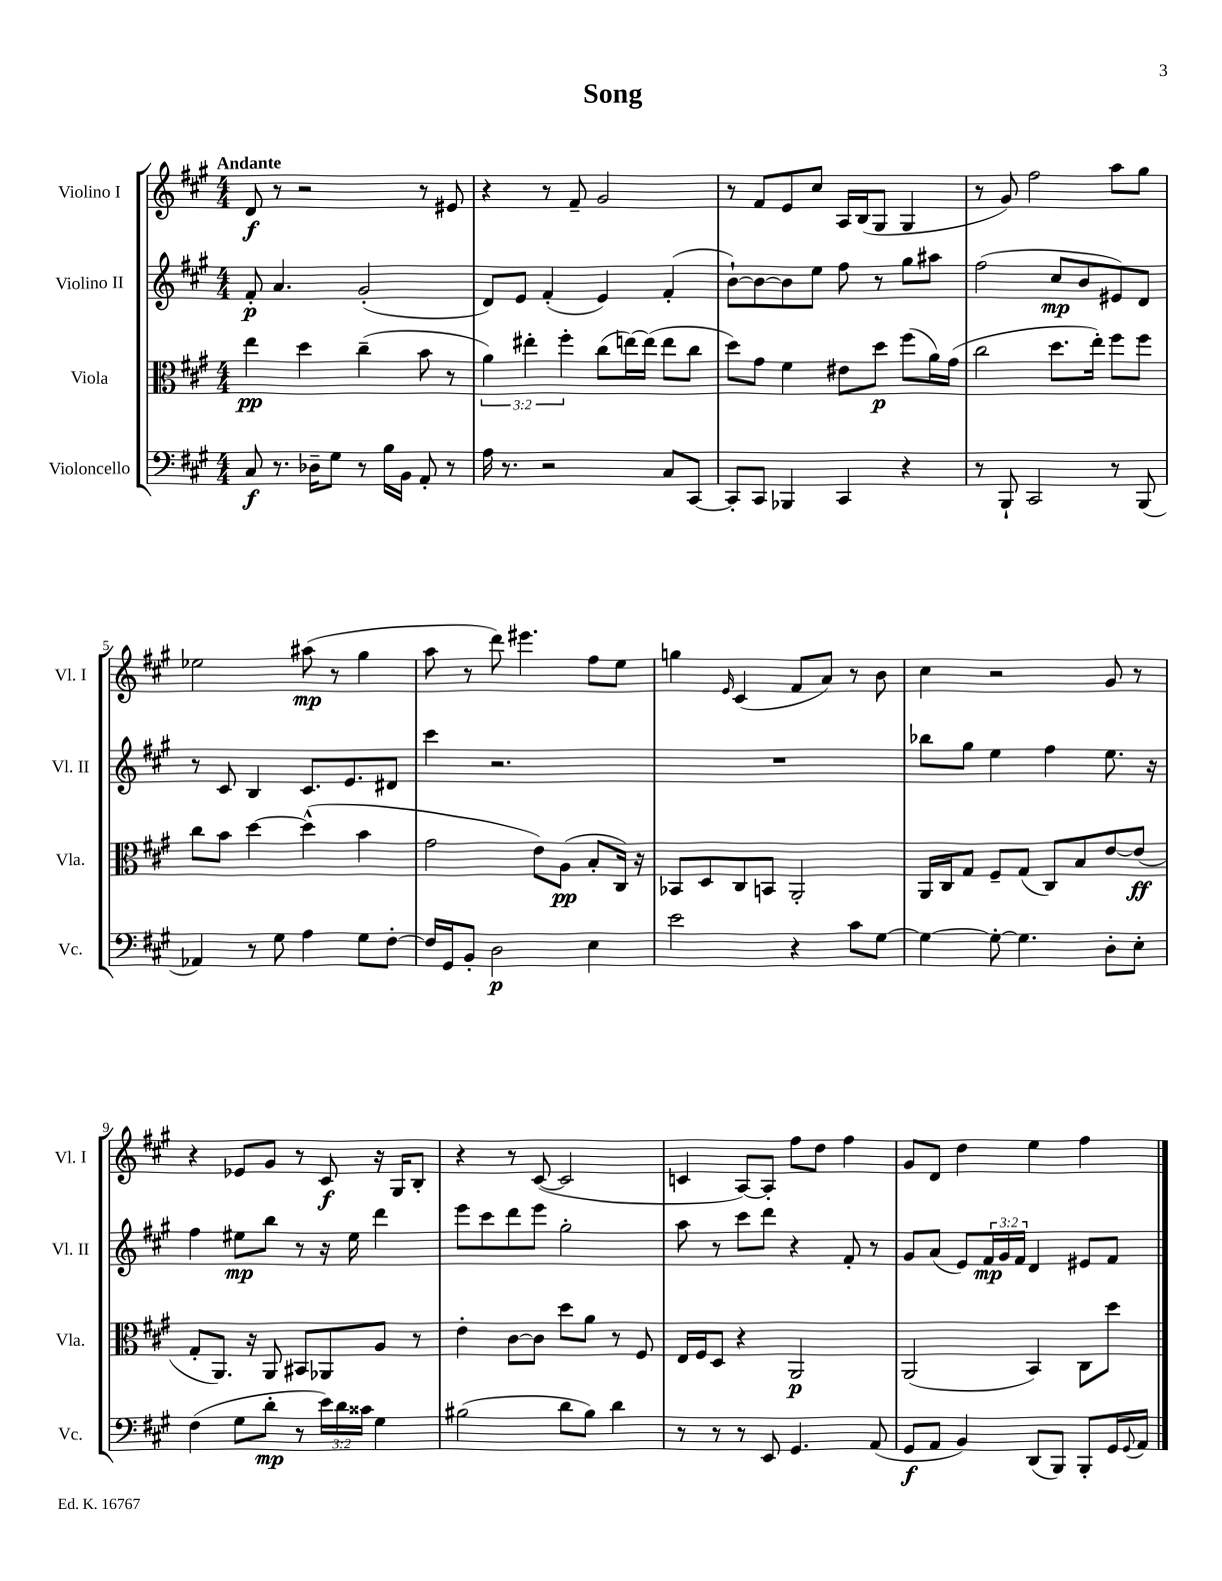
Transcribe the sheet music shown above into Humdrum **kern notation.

**kern	**kern	**kern	**kern
*staff4	*staff3	*staff2	*staff1
*clefF4	*clefC3	*clefG2	*clefG2
*k[f#c#g#]	*k[f#c#g#]	*k[f#c#g#]	*k[f#c#g#]
*M4/4	*M4/4	*M4/4	*M4/4
8C#	4ee	8f#'	8d
8.r	.	4.a	8r
.	4dd	.	2r
16D-~	.	.	.
8G#	.	.	.
8r	(4cc#~	(2g#'	.
16B	.	.	.
16BB	.	.	.
8AA'	8b	.	8r
8r	8r	.	8e#
=	=	=	=
16A	6a)	8d)	4r
8.r	.	.	.
.	.	8e	.
.	6ee#'	.	.
2r	.	(4f#'	8r
.	6ff#'	.	.
.	.	.	8f#~
.	(8cc#	4e)	2g#
.	[16ee)	.	.
.	(16ee]	.	.
8C#	8ee	(4f#'	.
[8CC#	8cc#	.	.
=	=	=	=
8CC#']	8dd)	[8b`)	8r
8CC#	8g#	8b_	8f#
4BBB-	4f#	8b]	8e
.	.	8ee	8cc#
4CC#	8e#	8ff#	16A
.	.	.	(16B
.	8dd	8r	8G#
4r	(8ff#	8gg#	4G#
.	16a)	8aa#	.
.	(16g#	.	.
=	=	=	=
8r	2cc#	(2ff#	8r
8BBB`	.	.	8g#)
2CC#	.	.	2ff#
.	8.dd	8cc#	.
.	.	8b	.
.	16ee')	.	.
8r	8ff#	8e#)	8aa
(8BBB	8ff#	8d	8gg#
=	=	=	=
4AA-)	8cc#	8r	2ee-
.	8b	8c#	.
8r	[4dd	4B	.
8G#	.	.	.
4A	(4dd^^]	8.c#	(8aa#
.	.	.	8r
.	.	8.e	.
8G#	4b	.	4gg#
[8F#'	.	8d#	.
=	=	=	=
16F#]	2g#	4ccc#	8aa
16GG#	.	.	.
8BB'	.	.	8r
2D	.	2.r	8ddd)
.	.	.	4.eee#
.	8e)	.	.
.	(8A	.	.
4E	8B'	.	8ff#
.	16C#)	.	8ee
.	16r	.	.
=	=	=	=
2e	8BB-	1r	4gg
.	8D	.	.
.	.	.	16qqe
.	8C#	.	(4c#
.	8BB	.	.
4r	2AA'	.	8f#
.	.	.	8a)
8c#	.	.	8r
[8G#	.	.	8b
=	=	=	=
4G#_	16AA	8bb-	4cc#
.	16C#	.	.
.	8G#	8gg#	.
8G#'_	8F#~	4ee	2r
4.G#]	(8G#	.	.
.	8C#)	4ff#	.
.	8B	.	.
8D'	[8e	8.ee	8g#
8E'	(8e]	.	8r
.	.	16r	.
=	=	=	=
(4F#	8G#'	4ff#	4r
.	8.AA)	.	.
8G#	.	8ee#	8e-
.	16r	.	.
8d'	8AA	8bb	8g#
8r	8BB#	8r	8r
24e)	8AA-	16r	8c#
24d	.	.	.
.	.	16ee#	.
24c##	.	.	.
4G#	8A	4ddd	16r
.	.	.	16G#
.	8r	.	8B'
=	=	=	=
(2B#	4e'	8eee	4r
.	.	8ccc#	.
.	[8c#	8ddd	8r
.	8c#]	8eee	([8c#
8d	8dd	2gg#'	2c#]
8B#)	8a	.	.
4d	8r	.	.
.	8F#	.	.
=	=	=	=
8r	16E	8aa	4c
.	16F#	.	.
8r	8D	8r	.
8r	4r	8ccc#	[8A)
8EE	.	8ddd	8A']
4.GG#	2AA	4r	8ff#
.	.	.	8dd
.	.	8f#'	4ff#
(8AA	.	8r	.
=	=	=	=
8GG#	(2AA	8g#	8g#
8AA	.	(8a	8d
4BB)	.	8e)	4dd
.	.	24f#	.
.	.	24g#	.
.	.	24f#	.
(8DD	4BB)	4d	4ee
8BBB)	.	.	.
8BBB'	8C#	8e#	4ff#
16GG#	8dd	8f#	.
8qqGG#	.	.	.
16AA	.	.	.
==	==	==	==
*-	*-	*-	*-
